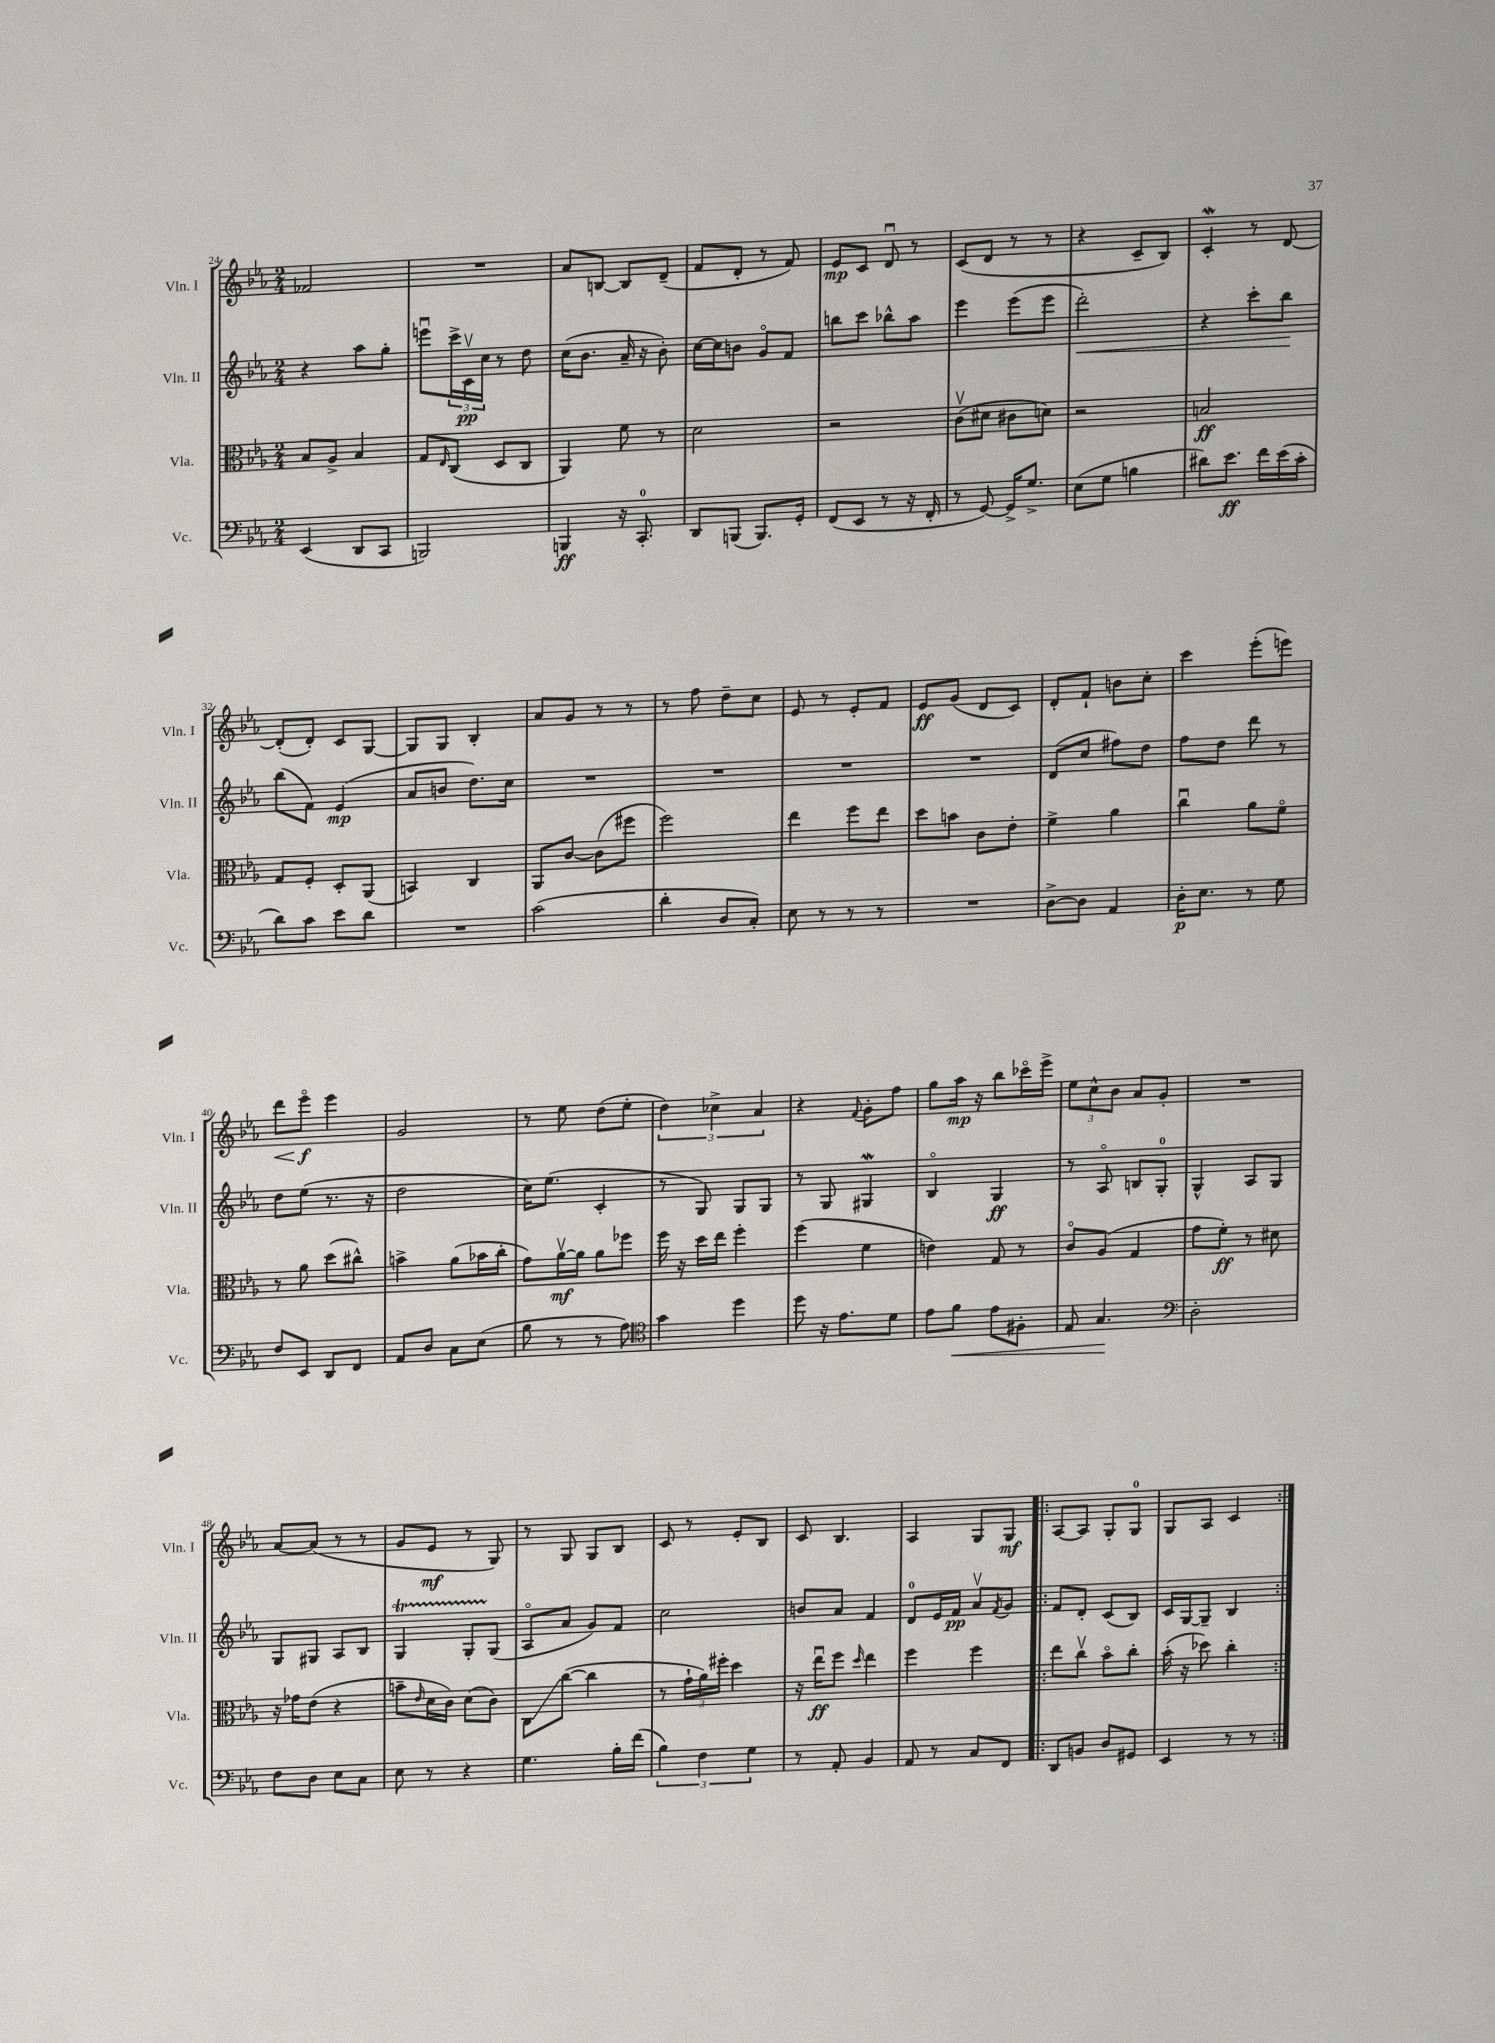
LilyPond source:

<<
\new StaffGroup <<
\new Staff = "s0" \with { instrumentName = "Vln. I" shortInstrumentName = "Vln. I" } {
    \clef treble \key ees \major \numericTimeSignature \time 2/4
    fes'2 |
    R2 |
    aes'8 b8~ b8 d'8--( |
    f'8 d'8-. r8 f'8) |
    ees'8\mp c'8 d'8\downbow r8 |
    c'8( d'8 r8 r8 |
    r4 c'8-- bes8) |
    c'4-.\mordent r8 d'8~ |
    d'8-.( d'8-.) c'8 g8~ |
    g8 g8 bes4-. |
    aes'8 g'8 r8 r8 |
    r8 f''8 d''8-- c''8 |
    ees'8 r8 ees'8-. f'8 |
    ees'8\ff g'8( d'8 c'8) |
    d'8-. f'8-! b'8 c''8-. |
    c'''4 ees'''8-.( e'''8) |
    d'''8\< ees'''8\flageolet\f\! ees'''4 |
    g'2 |
    r8 ees''8 d''8( ees''8-. |
    \tuplet 3/2 { d''4) ces''4-> aes'4 } |
    r4 \appoggiatura { f'8 } g'8-. f''8 |
    g''8 aes''16\mp r16 bes''8 ces'''16\flageolet ees'''16-> |
    \tuplet 3/2 { ees''8 c''8-^ bes'8 } aes'8 g'8-. |
    R2 |
    aes'8~ aes'8( r8 r8 |
    g'8 ees'8\mf r8 g8) |
    r8 g8 g8 bes8 |
    c'8 r8 ees'8-. bes8 |
    c'8 bes4. |
    aes4 g8 g8\mf |
    \repeat volta 2 { aes8~ aes8 g8-. g8-0 |
    g8 aes8 c'4 | }
}
\new Staff = "s1" \with { instrumentName = "Vln. II" shortInstrumentName = "Vln. II" } {
    \clef treble \key ees \major \numericTimeSignature \time 2/4
    r4 aes''8 g''8-. |
    e'''8\downbow \tuplet 3/2 { c'''16-> c'16\upbow\pp c''16 } r8 d''8 |
    c''16( bes'8. aes'16-- r16 bes'8-.) |
    c''16~ c''16 b'8 g'8\flageolet f'8 |
    b''8 c'''8 bes''8-^ aes''8 |
    ees'''4 ees'''8( ees'''8 |
    d'''2-.\<) |
    r4 c'''8-. bes''8\! |
    bes''8( f'8) ees'4\mp( |
    aes'8 b'8 d''8.) c''16 |
    R2 |
    R2 |
    R2 |
    R2 |
    d'8( c''8 fis''8) d''8 |
    f''8 d''8 d'''8 r8 |
    d''8 ees''8( r8. r16 |
    d''2 |
    c''16) ees''8.( c'4-. |
    r8 g8) g8 g8 |
    r8 g8 gis4\mordent |
    bes4\flageolet g4\ff |
    r8 aes8\flageolet b8 g8-0-. |
    g4-^ aes8 g8 |
    g8 gis8 aes8 bes8 |
    g4\startTrillSpan g8-. g8\stopTrillSpan( |
    aes8\flageolet aes'8 g'8) f'8 |
    c''2 |
    b'8 aes'8 f'4 |
    d'8-0 ees'16 f'16\pp aes'8\upbow \acciaccatura { f'8 } g'8 |
    \repeat volta 2 { f'8 d'8-. c'8( bes8) |
    c'16 g16~ g8-- bes4 | }
}
\new Staff = "s2" \with { instrumentName = "Vla." shortInstrumentName = "Vla." } {
    \clef alto \key ees \major \numericTimeSignature \time 2/4
    bes8 aes8-> bes4 |
    g8 \grace { ees16 } c8( d8 c8 |
    aes,4) f'8 r8 |
    d'2 |
    r2 |
    c'8\upbow( dis'8 cis'8 d'8) |
    r2 |
    b2\ff |
    g8 f8-. d8-. aes,8( |
    b,4) c4 |
    aes,8 c'8~ c'8( fis''8 |
    f''2) |
    ees''4 f''8 ees''8 |
    d''8 b'8 c'8 ees'8-. |
    f'4-> aes'4 |
    c''4\downbow aes'8 f'8\flageolet |
    r8 aes'8 d''8( cis''8-^) |
    b'4-> aes'8( bes'16 c''16-. |
    g'8) aes'16~\upbow\mf aes'16 aes'8 fes''8 |
    f''16 r16 d''16 ees''16 f''4-. |
    f''4( f'4 |
    e'4) g8 r8 |
    c'8\flageolet aes8( g4 |
    g'8 f'8-.\ff) r8 dis'8 |
    r16 ges'16 ees'8( r4 |
    b'8-- \grace { ees'16 } d'16 c'16) d'8( c'8) |
    c8\glissando c''8~( c''4 |
    r8 \tuplet 3/2 { g'16-! aes'16) fis''16-. } d''4 |
    r16 ees''16\downbow\ff f''8 \grace { d''16 } ees''4 |
    f''4 f''4 |
    \repeat volta 2 { ees''8 c''8\upbow bes'8\flageolet c''8-. |
    bes'16-.( r16 des''8) c''4-. | }
}
\new Staff = "s3" \with { instrumentName = "Vc." shortInstrumentName = "Vc." } {
    \clef bass \key ees \major \numericTimeSignature \time 2/4
    ees,4( d,8 c,8 |
    b,,2) |
    b,,4\ff r16 c,8.-0-. |
    d,8 b,,8( b,,8.) g,16-. |
    f,8( ees,8 r8 r16 f,16-. |
    r8 g,8~) g,16-> g8.-> |
    ees8( g8 b4 |
    dis'8) ees'8.\ff f'16 ees'16( c'16-. |
    d'8) c'8 ees'8 d'8 |
    R2 |
    c'2( |
    d'4-. d8 c8-.) |
    ees8 r8 r8 r8 |
    R2 |
    d8~-> d8 aes,4 |
    d16-.\p ees8. r8 g8 |
    f8 ees,8 d,8 f,8 |
    aes,8 d8 c8 ees8( |
    bes8 r8 r8 aes8) |
    \clef tenor g'4 d''4 |
    d''8 r16 ees'8. d'8 |
    ees'8 f'8\< ees'8 fis8-. |
    ees8 g4.\! |
    \clef bass d2-. |
    f8 d8 ees8 c8 |
    ees8 r8 r4 |
    g4. bes16-. f'16( |
    \tuplet 3/2 { bes4) f4 g4 } |
    r8 aes,8-. bes,4 |
    aes,8 r8 c8 f,8 |
    \repeat volta 2 { d,8 b,8 d8 gis,8 |
    ees,4 r8 r8 | }
}
>>
>>
\layout { \context { \Score currentBarNumber = #24 } }
